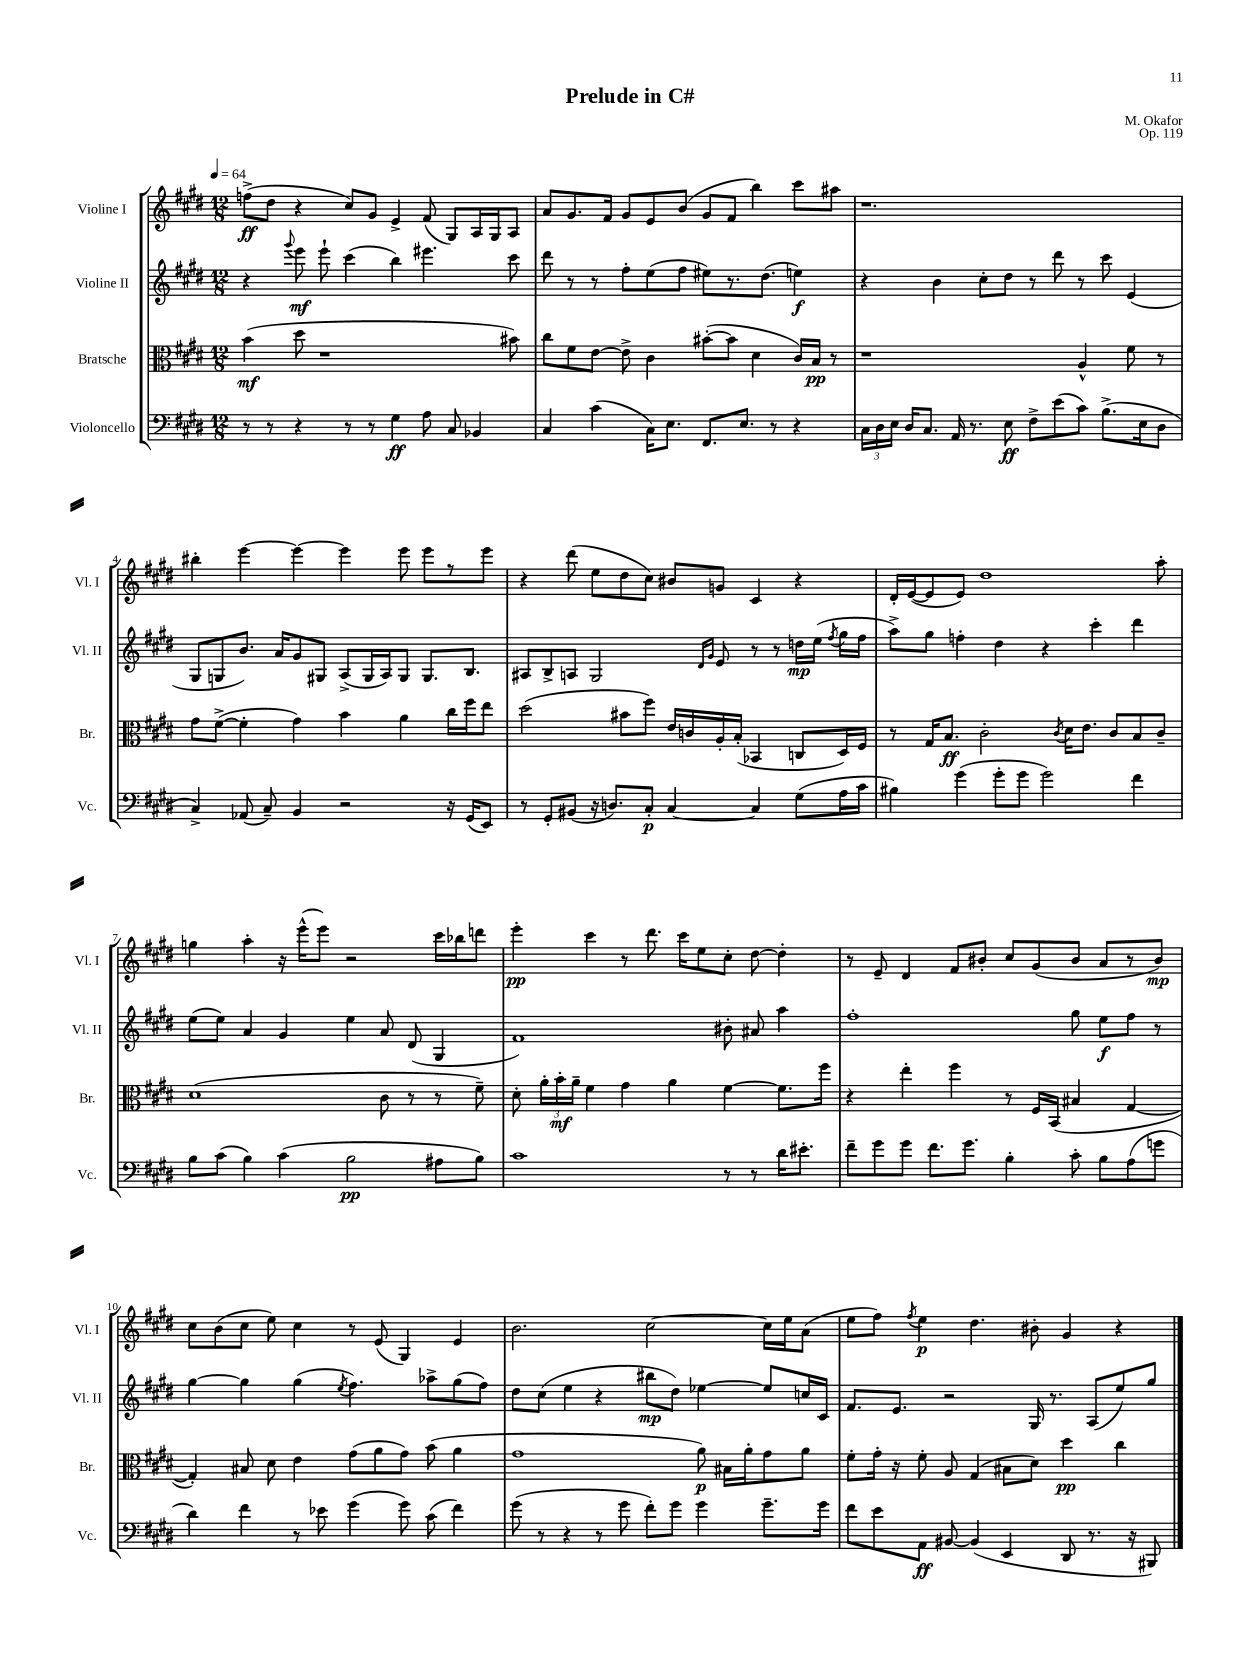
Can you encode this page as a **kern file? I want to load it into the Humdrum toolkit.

**kern	**kern	**kern	**kern
*staff4	*staff3	*staff2	*staff1
*clefF4	*clefC3	*clefG2	*clefG2
*k[f#c#g#d#]	*k[f#c#g#d#]	*k[f#c#g#d#]	*k[f#c#g#d#]
*M12/8	*M12/8	*M12/8	*M12/8
*MM64	*MM64	*MM64	*MM64
8r	(4b	4r	(8ff^
8r	.	.	8dd#
.	.	8qqggg#	.
4r	8dd#	8eee	4r
.	1r	8eee`	.
8r	.	(4ccc#	8cc#)
8r	.	.	8g#
4G#	.	4bb)	4e^
8A	.	4.eee#	(8f#
8C#	.	.	8G#)
4BB-	.	.	16A
.	.	.	16G#
.	8b#)	8ccc#	8A
=	=	=	=
4C#	8cc#	8ddd#	8a
.	8f#	8r	8.g#
(4c#	[8e	8r	.
.	.	.	16f#
.	8e^]	8ff#'	8g#
16C#)	4c#	(8ee	8e
8.E	.	.	.
.	.	8ff#	(8b
8.FF#	([8b#'	8ee#)	8g#
.	8b#]	8.r	8f#
8.E	.	.	.
.	4d#	.	4bb)
.	.	(8.dd#	.
8r	.	.	.
4r	16c#)	4ee)	8ccc#
.	16B	.	.
.	8r	.	8aa#
=	=	=	=
24C#	1r	4r	1.r
24D#	.	.	.
24E	.	.	.
16D#	.	.	.
8.C#	.	.	.
.	.	4b	.
16AA	.	.	.
8.r	.	.	.
.	.	8cc#'	.
8E	.	8dd#	.
8F#^	.	8r	.
(8e	.	8ddd#	.
8c#)	4A^^	8r	.
(8.B^	.	8ccc#	.
.	8f#	(4e	.
16E	.	.	.
8D#	8r	.	.
=	=	=	=
4C#^)	8g#	8G#	4bb#'
.	([8f#^	8G	.
(8AA-	4f#']	8.b)	[4eee
8C#~)	.	.	.
.	.	16a	.
4BB	4g#)	8g#	4eee_
.	.	8G#	.
2r	4b	(8A^	4eee]
.	.	16G#	.
.	.	16A)	.
.	4a	8G#	8eee
.	.	8.G#	8eee
16r	16cc#	.	8r
(16GG#	16ff#	8.B	.
8EE)	8ee	.	8eee
=	=	=	=
8r	(2dd#	8A#	4r
8GG#'	.	8B^	.
(8BB#	.	8A	(8ddd#
16r	.	2G#	8ee
8.D)	.	.	.
.	8b#	.	8dd#
8C#'	8ff#)	.	8cc#)
[4C#	16e	.	8b#
.	16c	.	.
.	.	16qqd#	.
.	.	16qqg#	.
.	16A'	8e	8g
.	(16B'	.	.
4C#]	4BB-	8r	4c#
.	.	8r	.
(8G#	8C	16dd	4r
.	.	(16ee	.
.	.	8qff#	.
16A	16D#)	16gg#	.
16c#	16F#	16ff#	.
=	=	=	=
4B#)	8r	8aa^)	16d#'
.	.	.	([16e
.	16G#	8gg#	8e]
.	8.B	.	.
(4g#	.	4ff'	8e)
.	2c#'	.	1dd#
8g#'	.	4dd#	.
8g#	.	.	.
2g#)	.	4r	.
.	8qc#	.	.
.	16d#	.	.
.	8.e	.	.
.	.	4ccc#'	.
.	8c#	.	.
4f#	8B	4ddd#	.
.	8c#~	.	8aa'
=	=	=	=
8B	(1d#	(8ee	4gg
(8c#	.	8ee)	.
4B)	.	4a	4aa'
(4c#	.	4g#	16r
.	.	.	(16eee^^
.	.	.	8eee)
2B	.	4ee	2r
.	8c#	8a	.
.	8r	(8d#	.
8A#	8r	4G#	16ccc#
.	.	.	16bb-
8B)	8f#~)	.	8ddd
=	=	=	=
1c#	8d#'	1f#)	4eee'
.	24a'	.	.
.	24b'	.	.
.	24a~	.	.
.	4f#	.	4ccc#
.	4g#	.	8r
.	.	.	8.ddd#
.	4a	.	.
.	.	.	16ccc#
.	.	.	8ee
8r	[4f#	8b#'	8cc#'
8r	.	8a#	[8dd#
16d#	8.f#]	4aa	4dd#']
8.e#'	.	.	.
.	16ff#	.	.
=	=	=	=
8f#~	4r	1ff#'	8r
8g#	.	.	8e~
8g#	4ee'	.	4d#
8.f#	.	.	.
.	4ff#	.	8f#
8.g#	.	.	.
.	.	.	8b#'
4B'	8r	.	8cc#
.	16F#	.	(8g#
.	(16BB	.	.
8c#'	4B#	8gg#	8b#
8B	.	8ee	8a
(8A	[4G#	8ff#	8r
8g	.	8r	8b#)
=	=	=	=
4d#)	4G#'])	[4gg#	8cc#
.	.	.	(8b
4f#	8B#	4gg#]	8cc#
.	8d#	.	8ee)
8r	4e	(4gg#	4cc#
8e-	.	.	.
.	.	8qee	.
(4g#	(8g#	4.ff#)	8r
.	8a	.	(8e
8g#)	8g#)	.	4G#)
(8c#	(8b	8aa-^	.
4f#)	4a	(8gg#	4e
.	.	8ff#)	.
=	=	=	=
(8g#	1g#	8dd#	2.b
8r	.	(8cc#	.
4r	.	4ee	.
8r	.	4r	.
8g#	.	.	.
8f#')	.	8bb#	[2cc#
8g#	.	8dd#)	.
4g#	8a)	[4ee-	.
.	16B#	.	.
.	16a'	.	.
8.g#~	8g#	8ee-]	16cc#]
.	.	.	16ee
.	8a	16cc	(8a
16g#	.	16c#	.
=	=	=	=
8f#	8f#'	8.f#	8ee
8e	16g#'	.	8ff#)
.	16r	8.e	.
.	.	.	8qff#
8AA	8f#'	.	4ee
[8BB#	8A	2r	.
(4BB#]	(4G#	.	4.dd#
4EE	8B#	.	.
.	8d#)	16G#	8b#'
.	.	8.r	.
8DD#	4dd#	.	4g#
8.r	.	(8A	.
.	4cc#	8ee)	4r
16r	.	.	.
8BBB#)	.	8gg#	.
==	==	==	==
*-	*-	*-	*-
